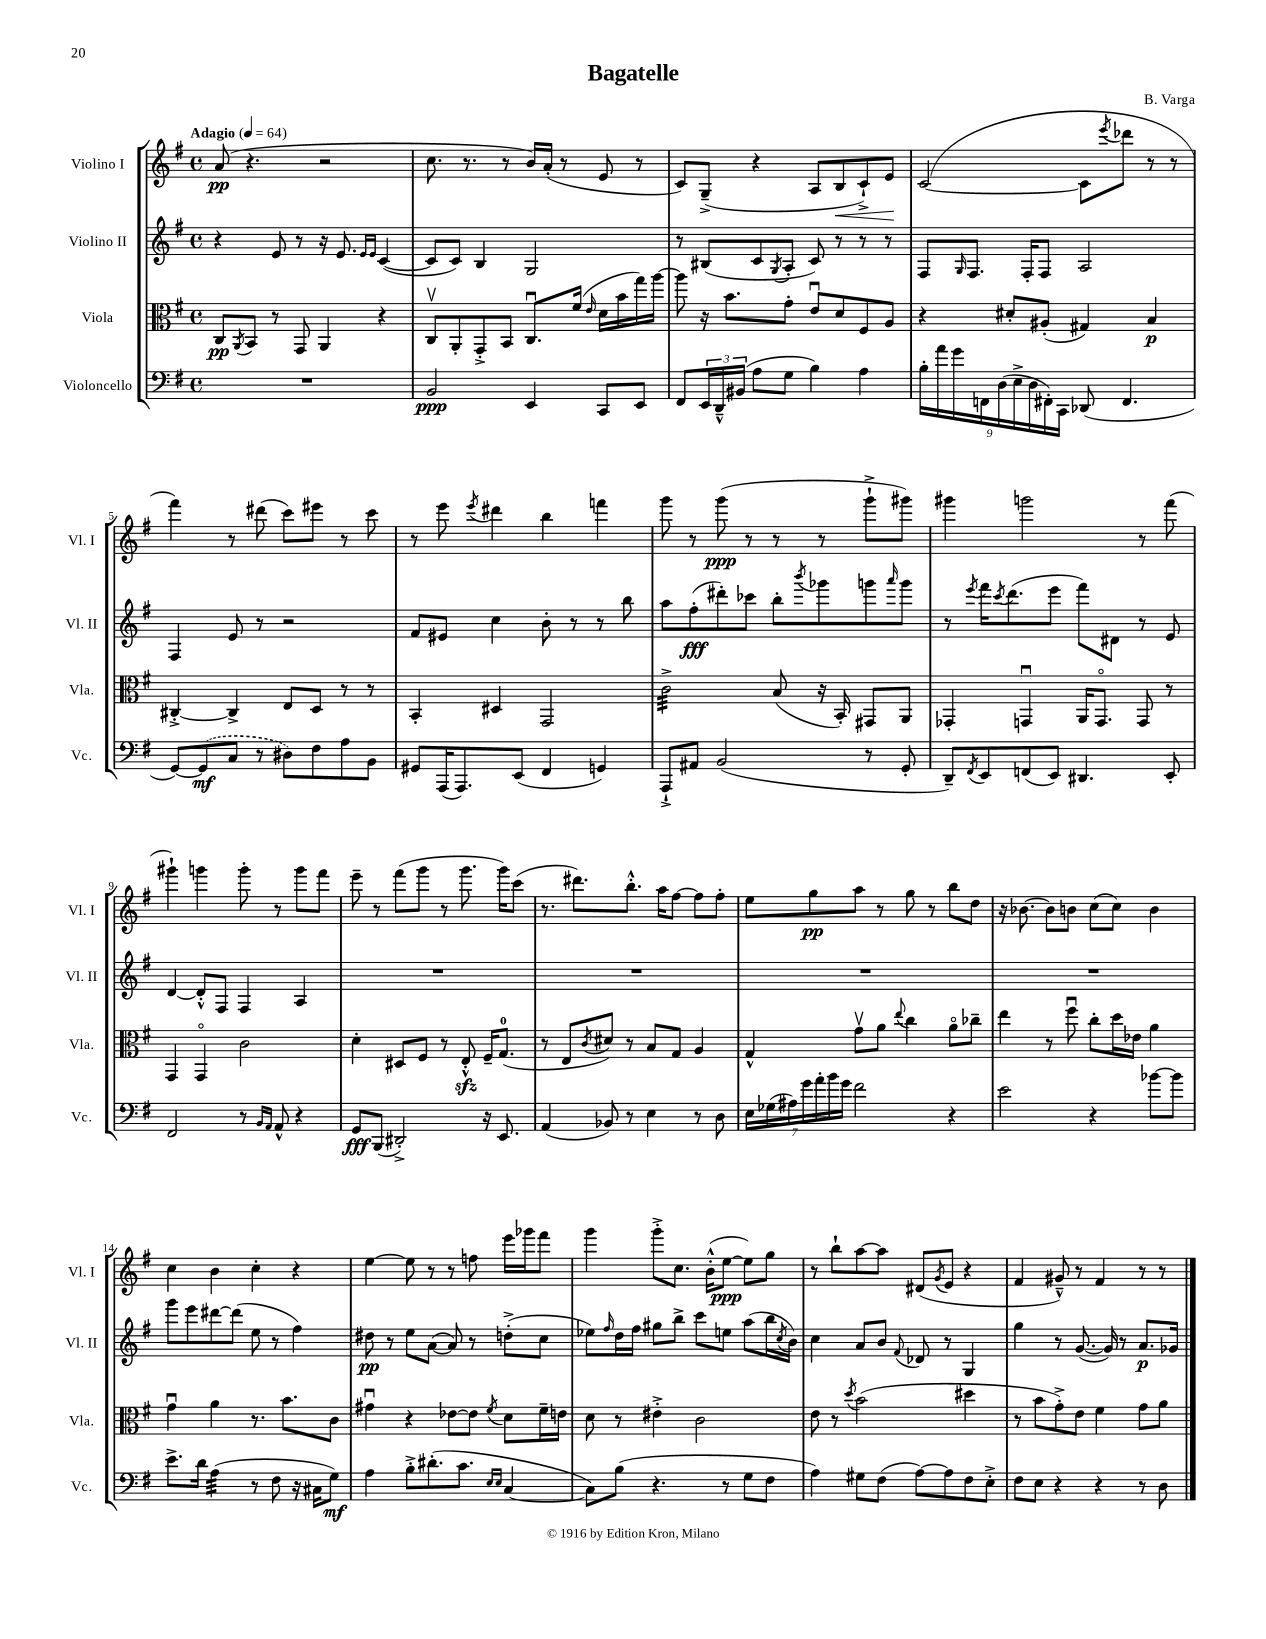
\header { title = "Bagatelle" composer = "B. Varga" }
<<
\new StaffGroup <<
\new Staff = "s0" \with { instrumentName = "Violino I" shortInstrumentName = "Vl. I" } {
    \clef treble \key g \major \defaultTimeSignature \time 4/4 \tempo "Adagio" 4 = 64
    a'8\pp( r4. r2 |
    c''8. r8. r8 b'16) a'16-.( r8 e'8 r8 |
    c'8) g8--->( r4 a8 b8\< c'8-!->) e'8\! |
    c'2~( c'8 \acciaccatura { e'''8 } des'''8 r8 r8 |
    fis'''4) r8 dis'''8( c'''8) eis'''8 r8 c'''8 |
    r8 e'''8 \acciaccatura { e'''8 } dis'''4 b''4 f'''4 |
    g'''8 r8 g'''8\ppp( r8 r8 r8 g'''8-!-> gis'''8) |
    gis'''4 g'''2 r8 fis'''8( |
    gis'''4-!) g'''4 g'''8-. r8 g'''8 fis'''8 |
    e'''8-- r8 fis'''8( g'''8 r8 g'''8. g'''16) c'''8( |
    r8. dis'''8.) b''8.-.-^ a''16 fis''8~ fis''8 fis''8-. |
    e''8 g''8\pp a''8 r8 g''8 r8 b''8 d''8 |
    r16 bes'8.~ bes'8 b'8 c''8( c''8) b'4 |
    c''4 b'4 c''4-. r4 |
    e''4~ e''8 r8 r8 f''8 e'''16 ges'''16 fis'''8 |
    g'''4 g'''8-.-> c''8. b'16-.-^( e''8~\ppp e''8) g''8 |
    r8 b''8-! a''8~ a''8 dis'8( \acciaccatura { g'8 } e'8 r4 |
    fis'4 gis'8---^) r8 fis'4 r8 r8 \bar "|." |
}
\new Staff = "s1" \with { instrumentName = "Violino II" shortInstrumentName = "Vl. II" } {
    \clef treble \key g \major \defaultTimeSignature \time 4/4
    r4 e'8 r8 r16 e'8. \grace { e'16 e'16 } c'4~( |
    c'8 c'8) b4 g2 |
    r8 bis8( c'8 \acciaccatura { g8 } a8-. c'8) r8 r8 r8 |
    fis8 \grace { g16 } fis8. fis16-. fis8 a2 |
    fis4 e'8 r8 r2 |
    fis'8 eis'8 c''4 b'8-. r8 r8 b''8 |
    a''8 fis''8-.\fff( dis'''8-.) ces'''8 b''8-. \acciaccatura { b'''8 } ges'''8 g'''8 \grace { a'''16 } g'''8 |
    r8 \acciaccatura { e'''8 } fis'''16 \acciaccatura { c'''8 } d'''8.( e'''8 fis'''8) dis'8 r8 e'8 |
    d'4~ d'8-.-^ fis8 fis4 a4 |
    R1 |
    R1 |
    R1 |
    R1 |
    g'''8 e'''8 dis'''8~ dis'''8( e''8 r8 fis''4) |
    dis''8\pp r8 e''8 a'8~( a'8) r8 d''8-.->( c''8 |
    ees''8) \grace { fis''16 } d''16 fis''16 gis''8 b''8-> c'''8 e''8 a''8( b''16 \acciaccatura { c''8 } b'16) |
    c''4 a'8 b'8 \appoggiatura { fis'8 } des'8 r8 g4 |
    g''4 r8 g'8.~( g'16) r8 a'8.\p ges'16 \bar "|." |
}
\new Staff = "s2" \with { instrumentName = "Viola" shortInstrumentName = "Vla." } {
    \clef alto \key g \major \defaultTimeSignature \time 4/4
    c8\pp \acciaccatura { a,8 } b,8 r8 g,8 a,4 r4 |
    c8\upbow a,8-. g,8-.-> b,8 c8.\downbow fis'16( \grace { e'16 } d'16 b'16 g''16) a''16~ |
    a''8 r16 b'8. g'8-. e'8\downbow d'8 fis8 a8 |
    r4 dis'8-. ais8-.( gis4) b4\p |
    cis4~-.-> cis4-> e8 d8 r8 r8 |
    b,4-. dis4 g,2 |
    c'2:32-> b8( r16 b,16-.) gis,8 a,8 |
    ges,4-. g,4\downbow a,16 g,8.\flageolet g,8 r8 |
    g,4 g,4\flageolet c'2 |
    d'4-. dis8 fis8 r8 e8-.-^\sfz fis16-- g8.-0( |
    r8 e8 \acciaccatura { c'8 } dis'8) r8 b8 g8 a4 |
    g4-^ g'8\upbow a'8 \appoggiatura { e''8 } c''4 a'8\flageolet ces''8-- |
    e''4 r8 fis''8\downbow c''8-. d''16 ees'16 a'4 |
    g'4\downbow a'4 r8. b'8. c'8 |
    gis'4\downbow r4 ees'8~ ees'8 \acciaccatura { fis'8 } d'8 fis'16-- e'16 |
    d'8 r8 eis'4-.-> c'2 |
    e'8 r8 \acciaccatura { d''8 } b'2( dis''4 |
    r8 b'8 g'8-.->) e'8 fis'4 g'8 a'8 \bar "|." |
}
\new Staff = "s3" \with { instrumentName = "Violoncello" shortInstrumentName = "Vc." } {
    \clef bass \key g \major \defaultTimeSignature \time 4/4
    R1 |
    b,2\ppp e,4 c,8 e,8 |
    fis,8 \tuplet 3/2 { e,16 d,16---^ bis,16( } a8 g8 b4) a4 |
    \tuplet 9/8 { b16-. a'16 g'16 f,16 d16( e16-> d16 fis,16-.) c,16 } des,8( fis,4. |
    g,8~) \once \slurDashed g,8\mf( c8 r8 dis8) fis8 a8 b,8 |
    gis,8 a,,16( a,,8.) e,8( fis,4 g,4) |
    a,,8-!-> ais,8 b,2( r8 g,8-. |
    d,8--) \acciaccatura { fis,8 } e,8 f,8( e,8) dis,4. e,8-. |
    fis,2 r8 \grace { b,16 a,16 } a,8-^ r4 |
    g,8\fff b,,8( dis,2-.->) r16 e,8. |
    a,4( bes,8) r8 e4 r8 d8 |
    \tuplet 7/4 { e16 ges16( ais16) g'16 a'16-. b'16 g'16 } fis'2 r4 |
    e'2 r4 bes'8~ bes'8 |
    e'8.-> d'16 a4:32( r8 fis8 r16 cis16 g8\mf) |
    a4 b8-.-> dis'8.-.( c'8. \grace { e16 e16 } c4~ |
    c8) b8( r4. r8 g8 fis8 |
    a4) gis8 fis8( a8~) a8 fis8 e8-.-> |
    fis8 e8 r4 r4 r8 d8 \bar "|." |
}
>>
>>
